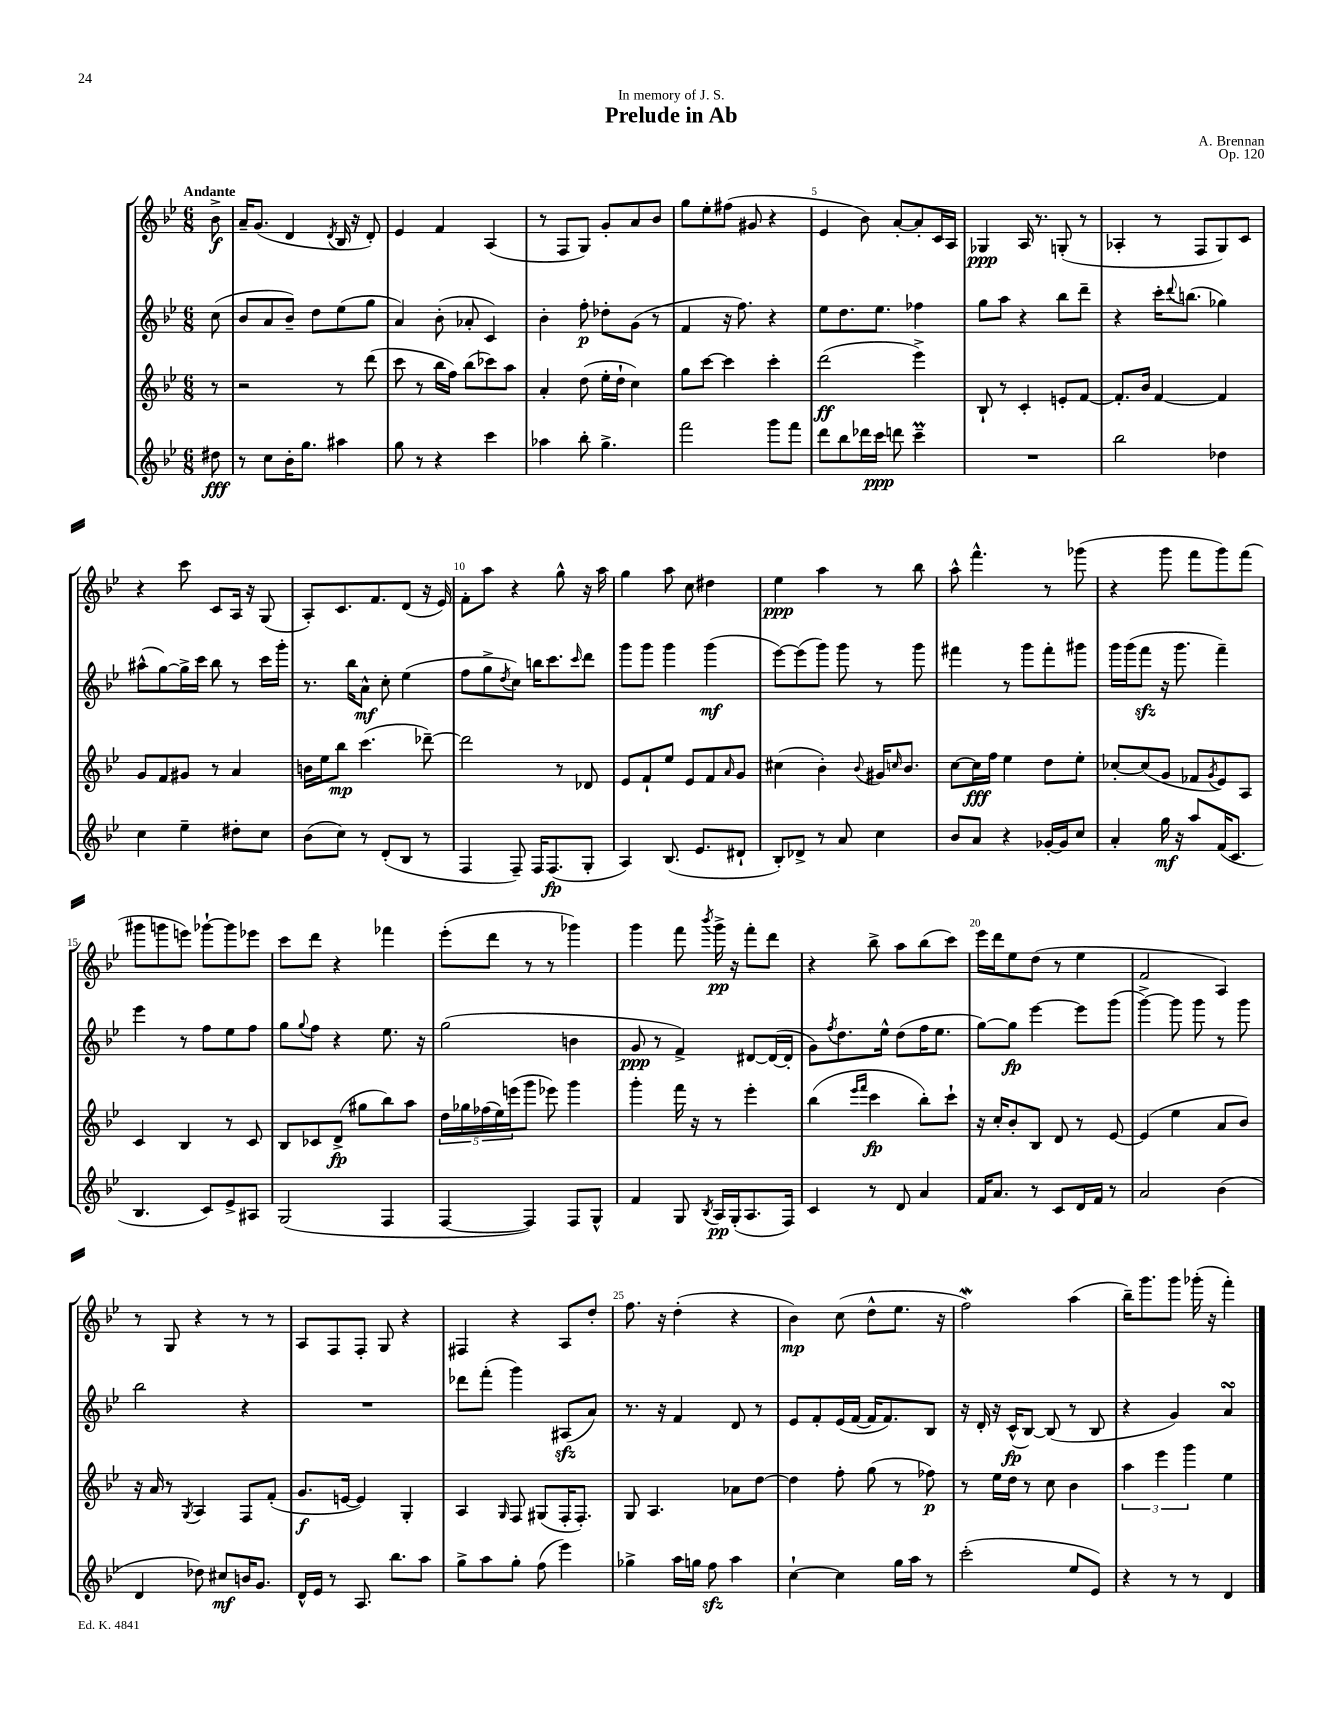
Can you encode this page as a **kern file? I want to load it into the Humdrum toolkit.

**kern	**dynam	**kern	**dynam	**kern	**dynam	**kern	**dynam
*part4	*part4	*part3	*part3	*part2	*part2	*part1	*part1
*staff4	*staff4	*staff3	*staff3	*staff2	*staff2	*staff1	*staff1
*clefG2	*	*clefG2	*	*clefG2	*	*clefG2	*
*k[b-e-]	*	*k[b-e-]	*	*k[b-e-]	*	*k[b-e-]	*
*M6/8	*	*M6/8	*	*M6/8	*	*M6/8	*
=	=	=	=	=	=	=	=
!	!	!	!	!	!	!LO:TX:a:B:t=Andante	!
8dd#X\	fff	8r	.	(8cc\	.	8b-^\	f
=1	=1	=1	=1	=1	=1	=1	=1
8r	.	2r	.	8b-/L	.	16a~/KL	.
.	.	.	.	.	.	(8.g/J	.
8cc\L	.	.	.	8a/	.	.	.
16b-'\K	.	.	.	8b-~/J)	.	4d/	.
8.gg\J	.	.	.	.	.	.	.
.	.	.	.	8dd\L	.	.	.
.	.	.	.	.	.	8qd/	.
4aa#X\	.	8r	.	(8ee-\	.	16B-/	.
.	.	.	.	.	.	16r	.
.	.	(8ddd\	.	8gg\J	.	8d'/)	.
=2	=2	=2	=2	=2	=2	=2	=2
8gg\	.	8ccc\	.	4a/)	.	4e-/	.
8r	.	8r	.	.	.	.	.
4r	.	16bb-\LL	.	(8b-'\	.	4f/	.
.	.	16ff\JJ)	.	.	.	.	.
.	.	(8bb-\L	.	8a-X'/	.	.	.
4ccc\	.	8ccc-X\)	.	4c/)	.	(4A/	.
.	.	8aa\J	.	.	.	.	.
=3	=3	=3	=3	=3	=3	=3	=3
4aa-X\	.	4a'/	.	4b-'\	.	8r	.
.	.	.	.	.	.	8F/L	.
8bb-'\	.	(8dd\	.	8ff'\	p	8G/J)	.
4.gg^\	.	16ee-'\LL	.	8dd-X'\L	.	8g'/L	.
.	.	16dd`\JJ	.	.	.	.	.
.	.	4cc\)	.	(8g\J	.	8a/	.
.	.	.	.	8r	.	8b-/J	.
=4	=4	=4	=4	=4	=4	=4	=4
2fff\	.	8gg\L	.	4f/	.	8gg\L	.
.	.	[8ccc\J	.	.	.	8ee-'\	.
.	.	4ccc\]	.	16r	.	(8ff#X\J	.
.	.	.	.	8.ff\)	.	.	.
.	.	.	.	.	.	8g#X/	.
8ggg\L	.	4ccc'\	.	4r	.	4r	.
8fff\J	.	.	.	.	.	.	.
=5	=5	=5	=5	=5	=5	=5	=5
8ddd\L	.	(2ddd\	ff	8ee-\L	.	4e-/	.
8bb-\	.	.	.	8.dd\	.	.	.
16ddd-X\L	.	.	.	.	.	8b-\)	.
16ccc\JJ	ppp	.	.	8.ee-\J	.	.	.
8dddn\	.	.	.	.	.	[8a'/L	.
4cccM~\	.	4eee-^\)	.	4ff-X\	.	8a'/]	.
.	.	.	.	.	.	16c/L	.
.	.	.	.	.	.	16A/JJ	.
=6	=6	=6	=6	=6	=6	=6	=6
2.r	.	8B-`/	.	8gg\L	.	4G-X/	ppp
.	.	8r	.	8aa\J	.	.	.
.	.	4c'/	.	4r	.	16A/	.
.	.	.	.	.	.	8.r	.
.	.	8en'/L	.	8bb-\L	.	(8Gn'/	.
.	.	[8f/J	.	8ddd~\J	.	8r	.
=7	=7	=7	=7	=7	=7	=7	=7
2bb-\	.	8.f'/L]	.	4r	.	4A-X'/	.
.	.	16b-/Jk	.	.	.	.	.
.	.	[4f/	.	16ccc'\KL	.	8r	.
.	.	.	.	8qqddd/	.	.	.
.	.	.	.	(8.bbn\J	.	.	.
.	.	.	.	.	.	8F/L	.
4dd-X\	.	4f/]	.	4gg-X\)	.	8G/)	.
.	.	.	.	.	.	8c/J	.
!!LO:LB:g=z
=8	=8	=8	=8	=8	=8	=8	=8
4cc\	.	8g/L	.	(8aa#X^^\L	.	4r	.
.	.	8f/	.	[8gg\)	.	.	.
4ee-~\	.	8g#X/J	.	16gg^\L]	.	8ccc\	.
.	.	.	.	16ccc\JJ	.	.	.
.	.	8r	.	8bb-\	.	8c/L	.
8dd#X'\L	.	4a/	.	8r	.	16A/Jk	.
.	.	.	.	.	.	16r	.
8cc\J	.	.	.	16ccc\LL	.	(8G/	.
.	.	.	.	16ggg'\JJ	.	.	.
=9	=9	=9	=9	=9	=9	=9	=9
(8b-\L	.	16bn\LL	.	8.r	.	8A'/L)	.
.	.	16ee-\J	.	.	.	.	.
8cc\J)	.	8bb-\J	mp	.	.	8.c/	.
.	.	.	.	16bb-\KL	.	.	.
8r	.	(4.ccc\	.	8a^^\J	mf	.	.
.	.	.	.	.	.	8.f/	.
(8d'/L	.	.	.	8cc'\	.	.	.
8B-/J	.	.	.	(4ee-\	.	(8d/J	.
8r	.	[8ddd-X~\)	.	.	.	16r	.
.	.	.	.	.	.	16e-/)	.
=10	=10	=10	=10	=10	=10	=10	=10
4F/	.	2ddd-\]	.	8ff\L	.	8f'\L	.
.	.	.	.	8gg^\	.	8aa\J	.
.	.	.	.	8qdd/	.	.	.
8F~/)	.	.	.	8cc\J)	.	4r	.
16F/KL	.	.	.	16bbn\KL	.	.	.
(8.F/	fp	.	.	8.ccc\	.	.	.
.	.	8r	.	.	.	8gg^^\	.
.	.	.	.	16qqccc/	.	.	.
8G'/J	.	8d-X/	.	8ddd\J	.	16r	.
.	.	.	.	.	.	16aa\	.
=11	=11	=11	=11	=11	=11	=11	=11
4A/)	.	8e-/L	.	8ggg\L	.	4gg\	.
.	.	8f`/	.	8ggg\J	.	.	.
(8.B-/	.	8ee-/J	.	4ggg\	.	8aa\	.
.	.	8e-/L	.	.	.	8cc\	.
8.e-/L	.	.	.	.	.	.	.
.	.	8f/	.	(4ggg\	mf	4dd#X\	.
.	.	16qqa/	.	.	.	.	.
8d#X`/J	.	8g/J	.	.	.	.	.
=12	=12	=12	=12	=12	=12	=12	=12
8B-'/L)	.	(4cc#X\	.	[8eee-\L)	.	4ee-\	ppp
8d-X^/J	.	.	.	(8eee-\]	.	.	.
8r	.	4b-'\)	.	8ggg\J)	.	4aa\	.
8a/	.	.	.	8ggg\	.	.	.
.	.	8qqb-/	.	.	.	.	.
4cc\	.	16g#X/KL	.	8r	.	8r	.
.	.	16qqccn/	.	.	.	.	.
.	.	8.b-/J	.	.	.	.	.
.	.	.	.	8ggg\	.	8bb-\	.
=13	=13	=13	=13	=13	=13	=13	=13
8b-/L	.	[8cc\L	.	4fff#X\	.	8aa^^\	.
8a/J	.	16cc\L]	fff	.	.	4.fff^^\	.
.	.	16ff\JJ	.	.	.	.	.
4r	.	4ee-\	.	8r	.	.	.
.	.	.	.	8ggg\L	.	.	.
[16g-X'/LL	.	8dd\L	.	8fff#'\	.	8r	.
16g-/J]	.	.	.	.	.	.	.
8cc/J	.	8ee-'\J	.	8ggg#X\J	.	(8ggg-X\	.
=14	=14	=14	=14	=14	=14	=14	=14
4a'/	.	[8cc-X'/L	.	16ggg\LL	.	4r	.
.	.	.	.	(16ggg\J	.	.	.
.	.	(8cc-/]	.	8fffzz\J	.	.	.
16gg\	mf	8g/J	.	16r	.	8ggg\	.
16r	.	.	.	8.ggg\	.	.	.
8aa/L	.	8f-X/L	.	.	.	8fff\L	.
.	.	8qg/	.	.	.	.	.
(16f/K	.	8e-/)	.	4fff~\)	.	8ggg\)	.
8.c/J	.	.	.	.	.	.	.
.	.	8A/J	.	.	.	(8fff\J	.
!!LO:LB:g=z
=15	=15	=15	=15	=15	=15	=15	=15
4.B-/	.	4c/	.	4eee-\	.	8ggg#X\L	.
.	.	.	.	.	.	8gggn\	.
.	.	4B-/	.	8r	.	8eeen\J)	.
8c/L)	.	.	.	8ff\L	.	[8ggg-X`\L	.
8e-^/	.	8r	.	8ee-\	.	8ggg-\]	.
8A#X/J	.	8c/	.	8ff\J	.	8eee-X\J	.
=16	=16	=16	=16	=16	=16	=16	=16
(2G/	.	8B-/L	.	8gg\L	.	8ccc\L	.
.	.	.	.	8qqgg/	.	.	.
.	.	8c-X/	.	8ff\J	.	8ddd\J	.
.	.	(8d^/J	fp	4r	.	4r	.
.	.	8gg#X\L	.	.	.	.	.
4F/	.	8bb-\)	.	8.ee-\	.	4fff-X\	.
.	.	8aa\J	.	.	.	.	.
.	.	.	.	16r	.	.	.
=17	=17	=17	=17	=17	=17	=17	=17
[4F/	.	20dd\LL	.	(2gg\	.	(8eee-'\L	.
.	.	20gg-X\	.	.	.	.	.
.	.	(20ff-X\	.	.	.	.	.
.	.	.	.	.	.	8ddd\J	.
.	.	20ee-\)	.	.	.	.	.
.	.	(20eeen\J	.	.	.	.	.
4F/])	.	8ggg\J	.	.	.	8r	.
.	.	8eee-X\)	.	.	.	8r	.
8F/L	.	4ggg\	.	4bn\	.	4ggg-X\)	.
8G^^/J	.	.	.	.	.	.	.
=18	=18	=18	=18	=18	=18	=18	=18
4f/	.	4ggg'\	.	8g/	ppp	4ggg\	.
.	.	.	.	8r	.	.	.
8G/	.	16fff\	.	4f^/)	.	8fff\	.
.	.	16r	.	.	.	.	.
8qB-/	.	.	.	.	.	8qbbb-/	.
16A/LL	pp	8r	.	.	.	16ggg^\	pp
(16G'/J	.	.	.	.	.	16r	.
8.A/	.	4eee-'\	.	[8d#X/L	.	8fff'\L	.
.	.	.	.	(16d#/L_	.	8ddd\J	.
16F/Jk)	.	.	.	16d#'/JJ]	.	.	.
=19	=19	=19	=19	=19	=19	=19	=19
4c/	.	(4bb-\	.	8g\L)	.	4r	.
.	.	.	.	8qff/	.	.	.
.	.	.	.	8.dd\	.	.	.
.	.	16qqeee-/LL	.	.	.	.	.
.	.	16qqfff/JJ	.	.	.	.	.
8r	.	4ccc\	fp	.	.	8bb-^\	.
.	.	.	.	16ee-^^\Jk	.	.	.
8d/	.	.	.	(8dd\L	.	8aa\L	.
4a/	.	8bb-'\L)	.	16ff\K	.	(8bb-\	.
.	.	.	.	8.ee-\J	.	.	.
.	.	8ccc`\J	.	.	.	8ccc\J)	.
=20	=20	=20	=20	=20	=20	=20	=20
16f/KL	.	16r	.	[8gg\L)	.	16eee-\LL	.
8.a/J	.	16cc'/KL	.	.	.	16ddd\J	.
.	.	8b-'/	.	8gg\J]	fp	8ee-\	.
8r	.	8B-/J	.	[4eee-\	.	(8dd\J	.
8c/L	.	8d/	.	.	.	8r	.
16d/L	.	8r	.	8eee-\L]	.	4ee-\	.
16f/JJ	.	.	.	.	.	.	.
8r	.	[8e-/	.	(8ggg\J	.	.	.
=21	=21	=21	=21	=21	=21	=21	=21
2a/	.	(4e-/]	.	[4ggg^\)	.	2f/	.
.	.	4ee-\	.	8ggg\]	.	.	.
.	.	.	.	8ggg\	.	.	.
(4b-\	.	8a/L	.	8r	.	4A/)	.
.	.	8b-/J)	.	8ggg\	.	.	.
!!LO:LB:g=z
=22	=22	=22	=22	=22	=22	=22	=22
4d/	.	16r	.	2bb-\	.	8r	.
.	.	16a/	.	.	.	.	.
.	.	8r	.	.	.	8G/	.
.	.	8qG/	.	.	.	.	.
8dd-X\)	.	4A/	.	.	.	4r	.
8cc#X/L	mf	.	.	.	.	.	.
16bn/K	.	8F/L	.	4r	.	8r	.
8.g/J	.	.	.	.	.	.	.
.	.	(8f'/J	.	.	.	8r	.
=23	=23	=23	=23	=23	=23	=23	=23
16d^^/LL	.	8.g/L	f	2.r	.	8A/L	.
16e-/JJ	.	.	.	.	.	.	.
8r	.	.	.	.	.	8F/	.
.	.	[16en/Jk	.	.	.	.	.
8.A/	.	4e/])	.	.	.	8F'/J	.
.	.	.	.	.	.	8G/	.
8.bb-\L	.	.	.	.	.	.	.
.	.	4G'/	.	.	.	4r	.
8aa\J	.	.	.	.	.	.	.
=24	=24	=24	=24	=24	=24	=24	=24
8gg^\L	.	4A/	.	8ddd-X\L	.	4F#X/	.
8aa\	.	.	.	(8fff'\J	.	.	.
.	.	16qqG/	.	.	.	.	.
8gg'\J	.	8F/	.	4ggg\)	.	4r	.
(8ff\	.	(8G#X/L	.	.	.	.	.
4eee-\)	.	16F'/K	.	(8A#Xzz/L	.	8A/L	.
.	.	8.F'/J)	.	.	.	.	.
.	.	.	.	8a/J)	.	8dd'/J	.
=25	=25	=25	=25	=25	=25	=25	=25
4gg-X^\	.	8G/	.	8.r	.	8.ff\	.
.	.	4.A/	.	.	.	.	.
.	.	.	.	16r	.	16r	.
16aa\LL	.	.	.	4f/	.	(4dd'\	.
16ggn\JJ	.	.	.	.	.	.	.
8ffzz\	.	.	.	.	.	.	.
4aa\	.	8a-X\L	.	8d/	.	4r	.
.	.	[8dd\J	.	8r	.	.	.
=26	=26	=26	=26	=26	=26	=26	=26
[4cc`\	.	4dd\]	.	8e-/L	.	4b-\)	mp
.	.	.	.	8f'/	.	.	.
4cc\]	.	8ff'\	.	(16e-/L	.	(8cc\	.
.	.	.	.	[16f/JJ	.	.	.
.	.	(8gg\	.	16f/KL]	.	8dd^^\L	.
.	.	.	.	8.f/)	.	.	.
16gg\LL	.	8r	.	.	.	8.ee-\J	.
16aa\JJ	.	.	.	.	.	.	.
8r	.	8ff-X\)	p	8B-/J	.	.	.
.	.	.	.	.	.	16r	.
=27	=27	=27	=27	=27	=27	=27	=27
(2ccc'\	.	8r	.	16r	.	2ffW\)	.
.	.	.	.	16d'/	.	.	.
.	.	16ee-\LL	.	16r	.	.	.
.	.	16dd\JJ	.	(16c^^/KL	fp	.	.
.	.	8r	.	[8B-/J)	.	.	.
.	.	8cc\	.	(8B-/]	.	.	.
8ee-/L	.	4b-\	.	8r	.	(4aa\	.
8e-/J)	.	.	.	8B-/	.	.	.
=28	=28	=28	=28	=28	=28	=28	=28
4r	.	6aa\	.	4r	.	16bb-~\KL)	.
.	.	.	.	.	.	8.ggg\	.
.	.	6eee-\	.	.	.	.	.
8r	.	.	.	4g/)	.	8ggg\J	.
.	.	6ggg\	.	.	.	.	.
8r	.	.	.	.	.	(16ggg-X'\	.
.	.	.	.	.	.	16r	.
4d/	.	4ee-\	.	4asSsS/	.	4fff'\)	.
==	==	==	==	==	==	==	==
*-	*-	*-	*-	*-	*-	*-	*-
